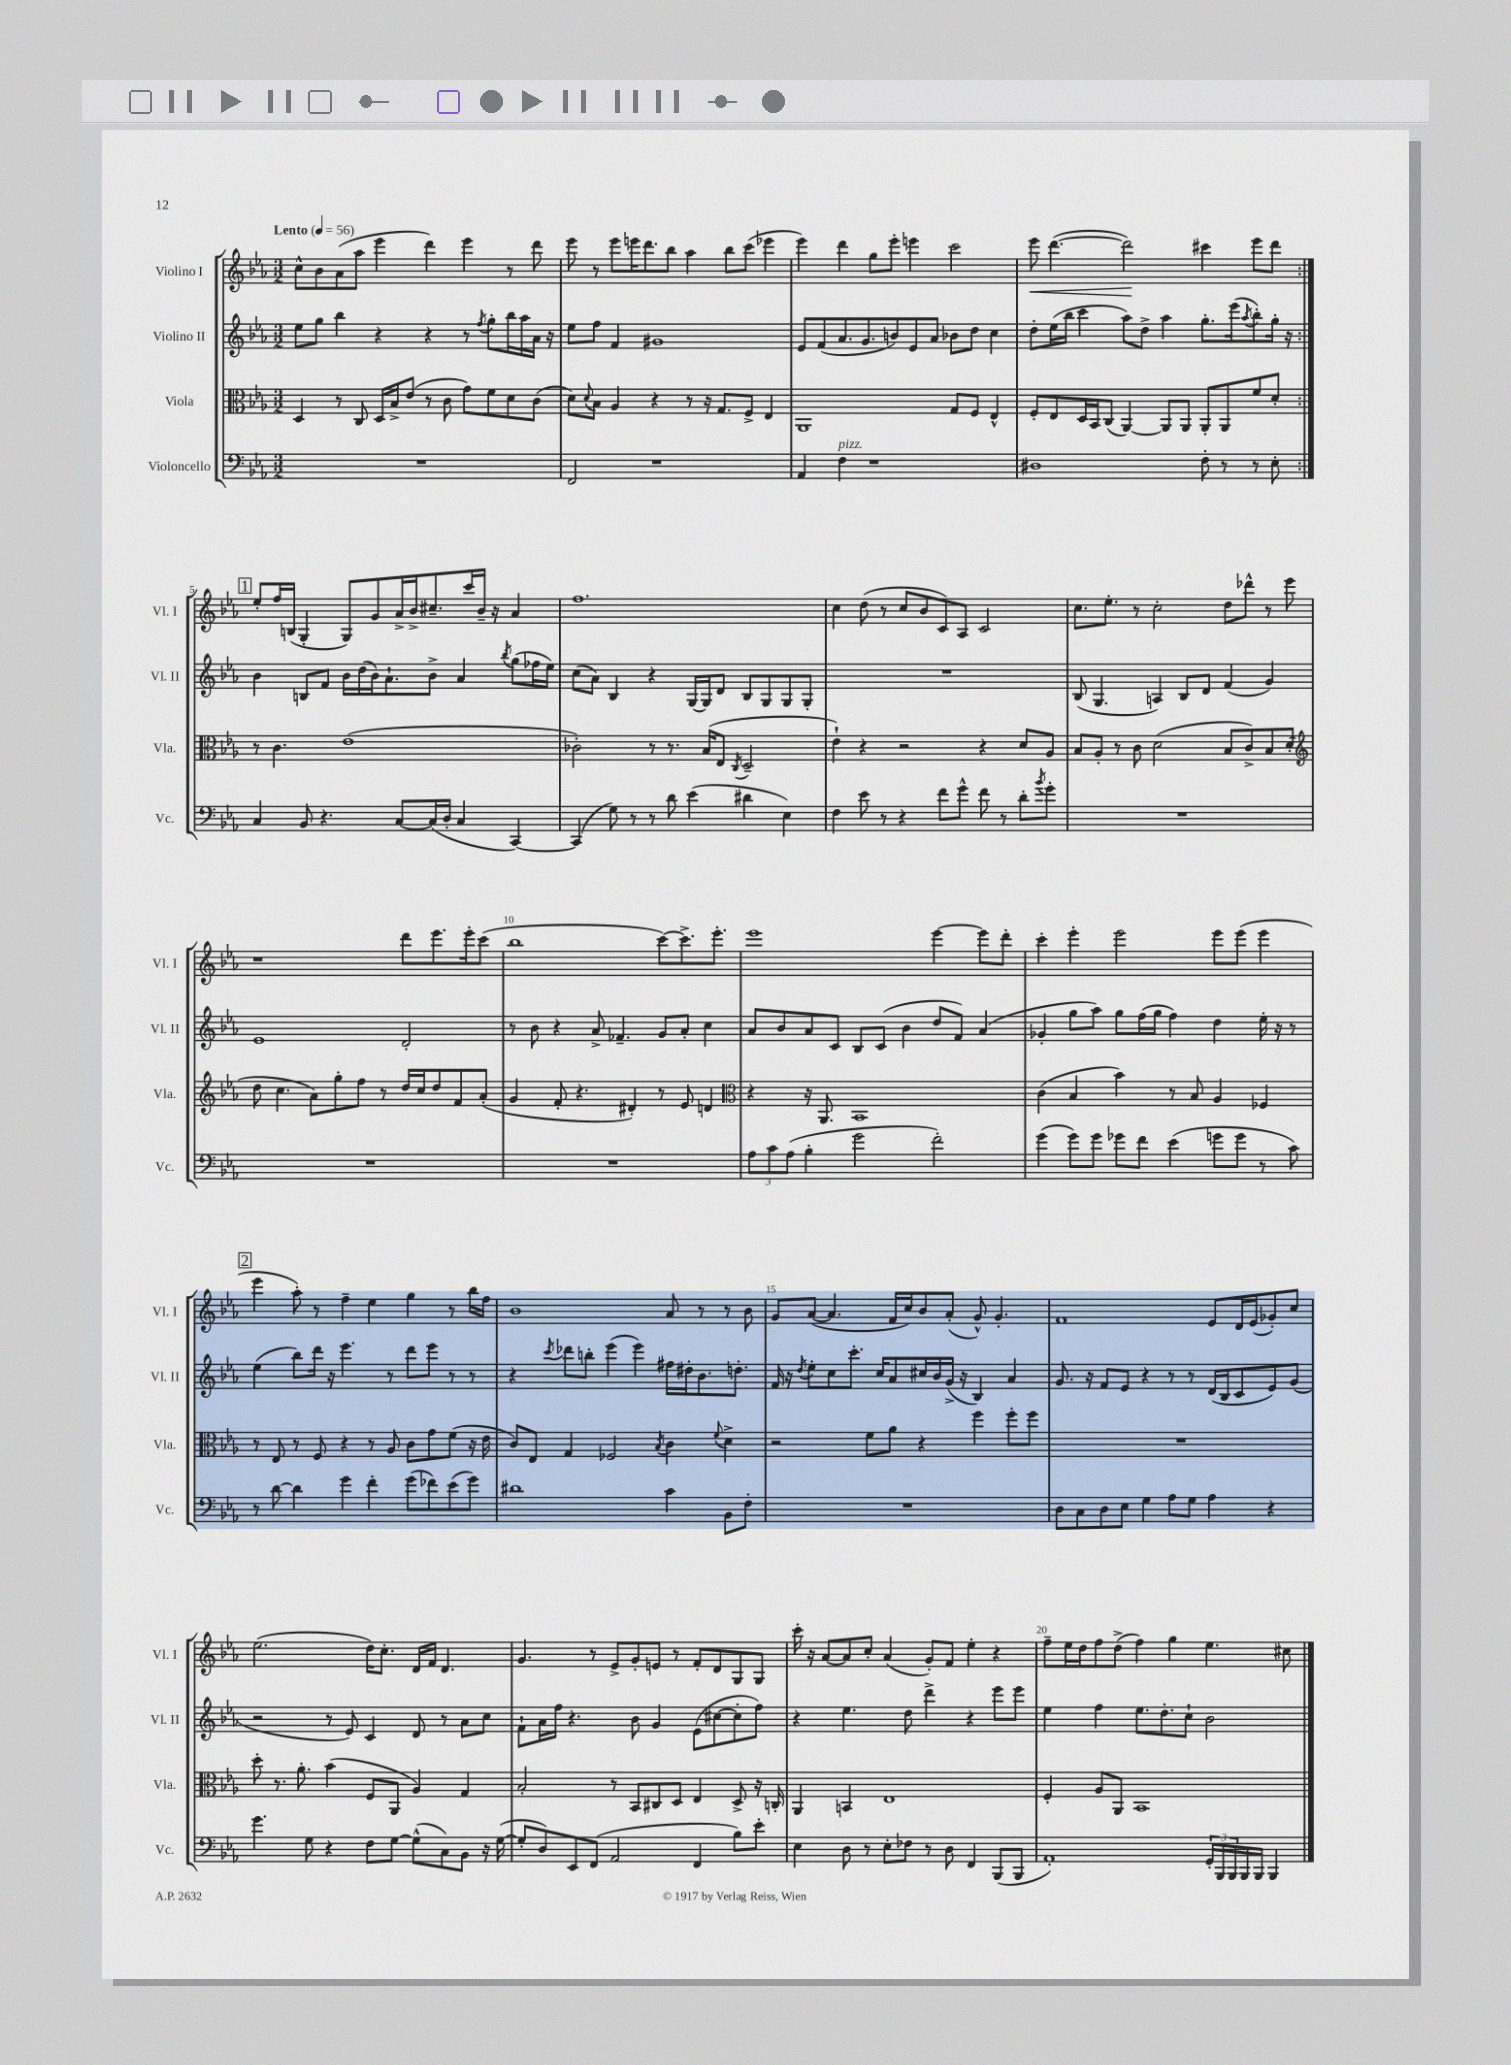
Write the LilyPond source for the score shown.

<<
\new StaffGroup <<
\new Staff = "s0" \with { instrumentName = "Violino I" shortInstrumentName = "Vl. I" } {
    \clef treble \key ees \major \numericTimeSignature \time 3/2 \tempo "Lento" 4 = 56
    \repeat volta 2 { c''8-^ bes'8 aes'8( aes''8 ees'''4 d'''4) ees'''4 r8 d'''8 |
    ees'''8 r8 ees'''8 e'''16 d'''8. bes''8 aes''4 bes''8 c'''8( ees'''4 |
    ees'''4) d'''4 g''8 ees'''8-. e'''4 c'''2 |
    ees'''8\< d'''4.~( d'''2\!) cis'''4 ees'''8 d'''8 | }
    \mark \markup { \box "1" } ees''8-. f''16 b16( g4-. g8) g'8 aes'16-> bes'16-> cis''8.-- c'''16 bes'16-- r16 aes'4 |
    f''1. |
    c''4 d''8( r8 c''8 bes'8 c'8) aes8 c'2 |
    c''8. ees''8.-. r8 c''2-. d''8 des'''8-^ r8 ees'''8 |
    r1 d'''8 ees'''8. ees'''16-. c'''8( |
    bes''1 c'''8~) c'''8.-> ees'''8.-. |
    ees'''1 ees'''4~ ees'''8 d'''8-. |
    c'''4-. ees'''4-. ees'''2 ees'''8 ees'''8( ees'''4 |
    \mark \markup { \box "2" } ees'''4 aes''8-.) r8 f''4-- ees''4 g''4 r8 bes''16 f''16 |
    bes'1 aes'8 r8 r8 bes'8 |
    g'8 aes'8~( aes'4. f'16 c''16) bes'8 aes'8-.( g'8-^) g'4.-. |
    f'1 ees'8 d'16 ees'16( ges'8-.) c''8 |
    ees''2.( d''16) c''8.-. d'16 f'16 d'4. |
    g'4. r8 ees'8-> g'8-. e'8 r8 f'8-. d'8 g8 g8 |
    c'''16-. r16 aes'8~ aes'8 c''8-. aes'4( g'8-.) f'8 ees''4-. r4 |
    f''8-- ees''16 d''16 f''8 d''8->( f''4) g''4 ees''4. cis''8 \bar "|." |
}
\new Staff = "s1" \with { instrumentName = "Violino II" shortInstrumentName = "Vl. II" } {
    \clef treble \key ees \major \numericTimeSignature \time 3/2
    \repeat volta 2 { ees''8 g''8 bes''4 r4 r4 r8 \acciaccatura { f''8 } g''8-. bes''16 aes''16 aes'16 r16 |
    ees''8 f''8 f'4 gis'1 |
    ees'8 f'8( aes'8. g'8. b'8) ees'8 aes'8 bes'8 d''8 c''4 |
    d''8-. ees''16( bes''16 c'''4 aes''8) d''8-> aes''4 g''8.-. ees'''16( \acciaccatura { aes''8 } bes''8-.) g''16-. r16 | }
    \mark \markup { \box "1" } bes'4 b8 f'8 bes'16 d''16( bes'16) aes'8.-! bes'8-> aes'4 \acciaccatura { bes''8 } g''8( fes''16 ees''16) |
    c''8( aes'8) bes4 r4 g16~ g16 d'8 bes8 g8 g8 g8-. |
    R1. |
    bes8( g4. a4) bes8 d'8 f'4( g'4) |
    ees'1 d'2-. |
    r8 bes'8 r4 aes'8-> fes'4.-- g'8 aes'8-. c''4 |
    aes'8 bes'8 aes'8 c'8 bes8 c'8( bes'4 d''8 f'8) aes'4( |
    ges'4-. g''8 aes''8) g''8 f''16( g''16 f''4) d''4 ees''16-. r16 r8 |
    \mark \markup { \box "2" } ees''4( bes''8) d'''16 r16 ees'''4. r8 d'''8 ees'''8 r8 r8 |
    r4 \acciaccatura { c'''8 } des'''8 b''8-. ees'''4( ees'''4) fis''16 dis''16-. bes'8. d''8.-. |
    f'16 r16 \acciaccatura { d''8 } ees''8-. c''8 c'''8.-. c''16 aes'8 cis''16 bes'16 g'16->( r16 bes4) aes'4 |
    g'8. r16 f'8 ees'8 r4 r8 r8 d'16( bes16 c'8 ees'8) g'8( |
    r2 r8 ees'8) c'4 d'8 r8 aes'8 c''8 |
    f'8-! aes'16 f''16 r4. bes'8 g'4 ees'8( cis''8~ cis''8-. f''8) |
    r4 ees''4. d''8 d'''4-> r4 ees'''8 ees'''8 |
    ees''4 f''4 ees''8. d''8.-. c''8-! bes'2 \bar "|." |
}
\new Staff = "s2" \with { instrumentName = "Viola" shortInstrumentName = "Vla." } {
    \clef alto \key ees \major \numericTimeSignature \time 3/2
    \repeat volta 2 { d4 r8 c8 d16 bes16-> ees'8( r8 c'8 g'8) f'8 d'8 c'8( |
    d'8) \appoggiatura { d'8 } bes8 aes4 r4 r8 r16 g8. f8-> ees4 |
    aes,1 g8 f8 ees4-^ |
    f8-. ees8 d16 bes,16 c8( aes,4~) aes,8 aes,8 aes,8-. aes,8 f'8 d'8-. | }
    \mark \markup { \box "1" } r8 c'4. ees'1( |
    ces'2-.) r8 r8. bes16( ees8 \acciaccatura { c8 } d2-- |
    ees'4-!) r4 r2 r4 d'8 aes8 |
    bes8 aes8-. r8 c'8 d'2( bes8 c'8->) bes8 d'8-.( |
    \clef treble d''8 c''4. aes'8) g''8-. f''8 r8 d''16 c''16 d''8 f'8 aes'8-.( |
    g'4 f'8-. r4. dis'4-.) r8 ees'8 d'4 |
    \clef alto r4 r16 aes,8. bes,1 |
    c'4( bes4 bes'4) r8 bes8 aes4 fes4 |
    \mark \markup { \box "2" } r8 ees8 r8 f8 r4 r8 aes8 c'8 g'8 f'8( r16 ees'16 |
    c'8) ees8 g4 fes2 \acciaccatura { bes8 } c'4 \appoggiatura { f'8 } d'4-> |
    r2 f'8 aes'8 r4 f''4 f''8-. f''8 |
    R1. |
    d''8-. r8. aes'8.-. bes'4( f8 aes,8 aes4) g4 |
    bes2-. r8 bes,8 cis8 d8 ees4 d8-> r16 c16-. |
    aes,4 b,4 ees1 |
    f4-. aes8 aes,8 bes,1 \bar "|." |
}
\new Staff = "s3" \with { instrumentName = "Violoncello" shortInstrumentName = "Vc." } {
    \clef bass \key ees \major \numericTimeSignature \time 3/2
    \repeat volta 2 { R1. |
    f,2 r1 |
    aes,4 f4^\markup { \italic "pizz." } r1 |
    dis1 f8-. r8 r8 ees8-. | }
    \mark \markup { \box "1" } c4 bes,8 r4. c8~ c16( d16-. c4 c,4~) |
    c,4( g8) r8 r8 d'8 ees'4( dis'4 ees4) |
    f4 ees'8 r8 r4 f'8 g'8-^ f'8 r8 d'8-. \acciaccatura { bes'8 } g'8-. |
    R1. |
    R1. |
    R1. |
    \tuplet 3/2 { aes8 c'8 aes8( } bes4-. g'2 f'2-.) |
    g'4( g'8) g'8 ges'8 f'8 ees'4( g'8 g'8 r8 c'8) |
    \mark \markup { \box "2" } r8 d'8~ d'4 g'4 f'4-. g'8( fes'8) ees'8( g'8) |
    dis'1 c'4 bes,8 f8-. |
    R1. |
    d8 c8 d8 ees8 g4 aes8 g8 aes4 r4 |
    g'4. g8 r4 f8 g8~ g8-^( c8) bes,8 r16 g16~( |
    g8-. d8) ees,8 f,8( aes,2 f,4 bes8) ees'8-. |
    ees4 d8 r8 ees8-. fes8 r8 d8 f,4 bes,,8( bes,,8 |
    aes,1-.) \tuplet 3/2 { g,16-. bes,,16 bes,,16 } bes,,16 bes,,16 bes,,4 \bar "|." |
}
>>
>>
\layout { \context { \Score \override BarNumber.break-visibility = ##(#f #t #t) barNumberVisibility = #(every-nth-bar-number-visible 5) } }
